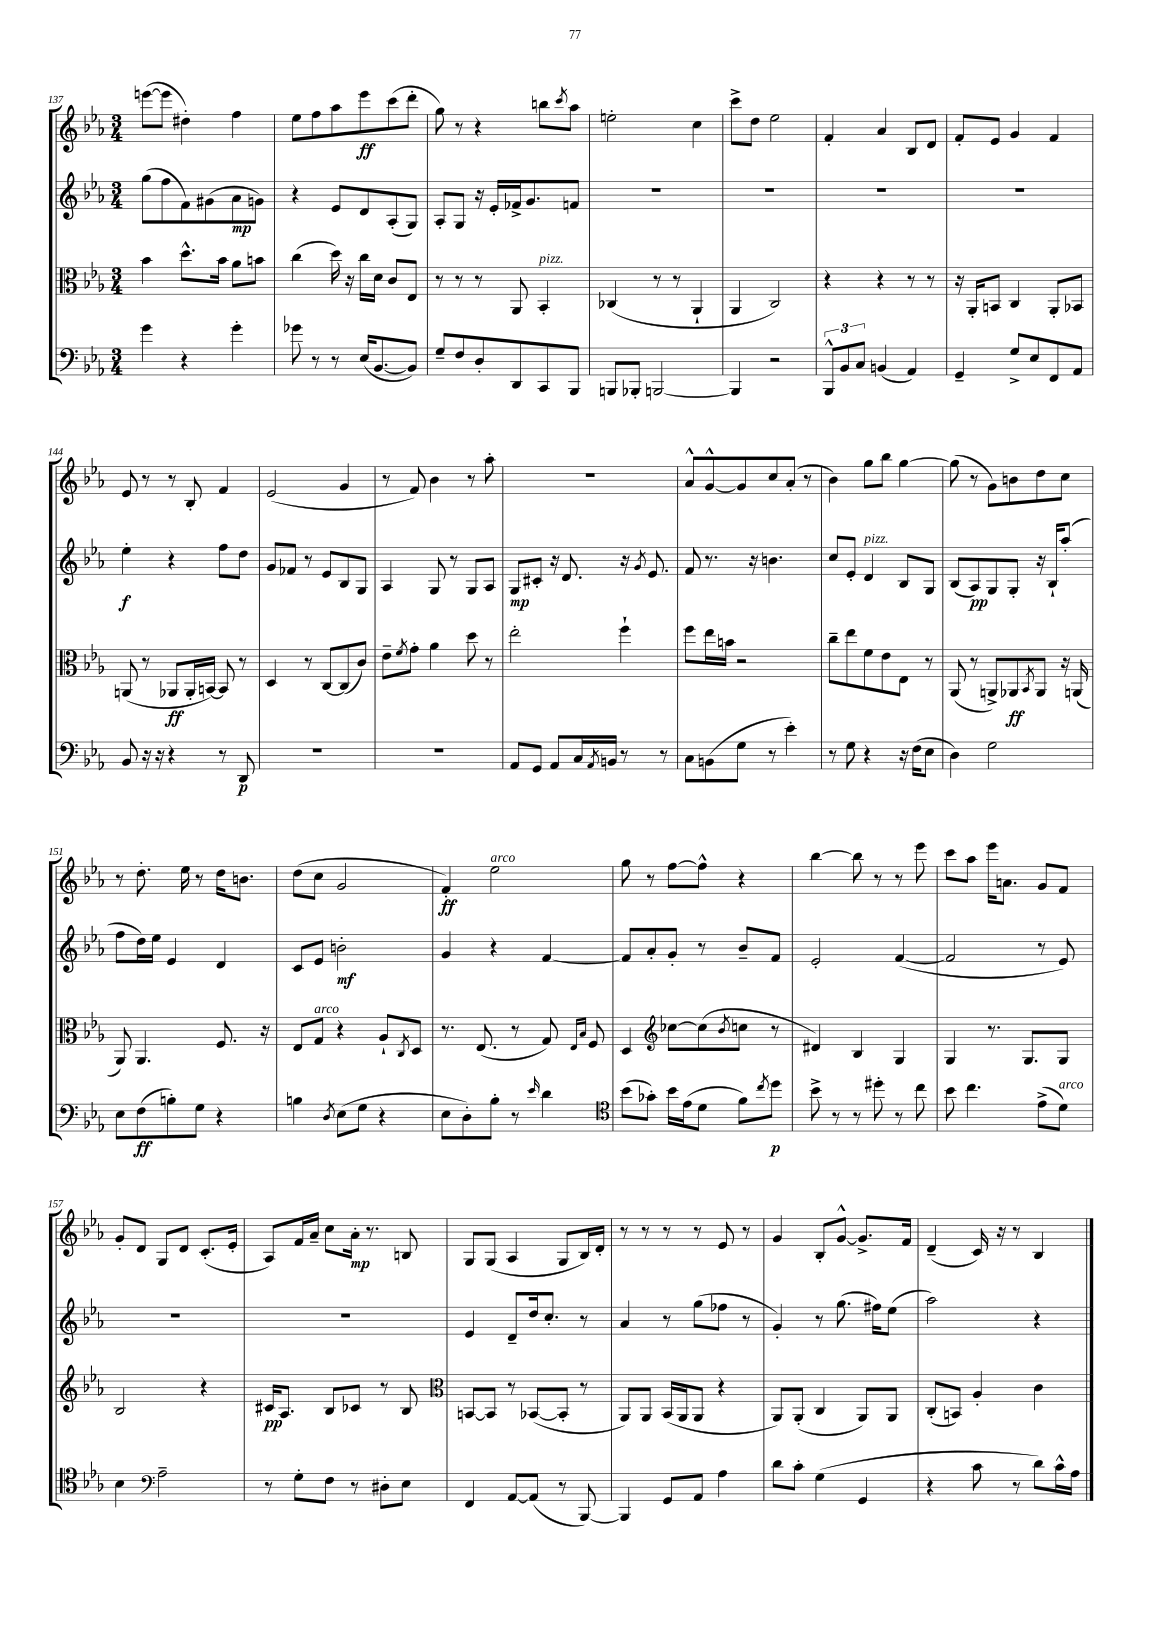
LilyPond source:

<<
\new StaffGroup <<
\new Staff = "s0" {
    \clef treble \key ees \major \numericTimeSignature \time 3/4
    e'''8~( e'''8 dis''4-.) f''4 |
    ees''8 f''8 aes''8 ees'''8\ff c'''8( d'''8-. |
    g''8) r8 r4 b''8 \acciaccatura { c'''8 } aes''8 |
    e''2-. c''4 |
    c'''8-> d''8 ees''2 |
    f'4-. aes'4 bes8 d'8 |
    f'8-. ees'8 g'4 f'4 |
    ees'8 r8 r8 bes8-. f'4 |
    ees'2( g'4 |
    r8 f'8) bes'4 r8 aes''8-. |
    R2. |
    aes'8-^ g'8~-^ g'8 c''8 aes'8-.( r8 |
    bes'4) g''8 bes''8 g''4~ |
    g''8( r8 g'8) b'8 d''8 c''8 |
    r8 d''8.-. ees''16 r8 d''16 b'8. |
    d''8( c''8 g'2 |
    f'4-.\ff) ees''2^\markup { \italic "arco" } |
    g''8 r8 f''8~ f''8-^ r4 |
    bes''4~ bes''8 r8 r8 ees'''8 |
    c'''8 aes''8 ees'''16 a'8. g'8 f'8 |
    g'8-. d'8 g8 d'8 c'8.-.( ees'16-. |
    aes8) f'16 aes'16-- c''8 aes'16-.\mp r8. b8 |
    g8 g8( aes4 g8 bes16) d'16-. |
    r8 r8 r8 r8 ees'8 r8 |
    g'4 bes8-. g'8~-^ g'8.-> f'16 |
    d'4--( c'16) r16 r8 bes4 \bar "|." |
}
\new Staff = "s1" {
    \clef treble \key ees \major \numericTimeSignature \time 3/4
    g''8( f''8 f'8) gis'8( aes'8\mp g'8) |
    r4 ees'8 d'8 aes8-.( g8) |
    aes8-. g8 r16 ees'16-. fes'16-> g'8. f'8 |
    R2. |
    R2. |
    R2. |
    R2. |
    ees''4-.\f r4 f''8 d''8 |
    g'8 fes'8 r8 ees'8 bes8 g8 |
    aes4 g8 r8 g8 aes8 |
    g8\mp cis'8-. r16 d'8. r16 \acciaccatura { g'8 } ees'8. |
    f'8 r8. r16 b'4. |
    c''8 ees'8-. d'4^\markup { \italic "pizz." } bes8 g8 |
    bes8( aes8\pp) g8 g8-. r16 bes16-! aes''8-.( |
    f''8 d''16) ees''16 ees'4 d'4 |
    c'8 ees'8 b'2-.\mf |
    g'4 r4 f'4~ |
    f'8 aes'8-. g'8-. r8 bes'8-- f'8 |
    ees'2-. f'4~( |
    f'2 r8 ees'8) |
    R2. |
    R2. |
    ees'4 d'8-- d''16 c''8.-. r8 |
    aes'4 r8 g''8( fes''8 r8 |
    g'4-.) r8 g''8.( fis''16) ees''8( |
    aes''2) r4 \bar "|." |
}
\new Staff = "s2" {
    \clef alto \key ees \major \numericTimeSignature \time 3/4
    bes'4 d''8.-^ bes'16 aes'8 b'8 |
    c''4( d''16) r16 c''16 d'16 c'8 ees8 |
    r8 r8 r8 aes,8 bes,4-.^\markup { \italic "pizz." } |
    ces4( r8 r8 aes,4-! |
    aes,4 c2) |
    r4 r4 r8 r8 |
    r16 aes,16-. b,8 c4 aes,8-. bes,8 |
    a,8( r8 aes,8\ff aes,16-. b,16~) b,8 r8 |
    d4 r8 c8~ c8( c'8) |
    ees'8-- \acciaccatura { f'8 } g'8-. aes'4 d''8 r8 |
    ees''2-. f''4-! |
    f''8 ees''16 b'16 r2 |
    c''8-- ees''8 f'8 ees'8 ees8 r8 |
    aes,8( r8 a,8->) aes,8\ff \acciaccatura { bes,8 } aes,8 r16 a,16( |
    aes,8) aes,4. f8. r16 |
    ees8 g8^\markup { \italic "arco" } r4 aes8-! \acciaccatura { c8 } d8 |
    r8. ees8.( r8 g8) \grace { ees16 bes16 } f8 |
    d4 \clef treble ces''8~ ces''8( \acciaccatura { bes'8 } c''8 r8 |
    dis'4) bes4 g4 |
    g4 r8. g8. g8 |
    bes2 r4 |
    cis'16\pp aes8. bes8 ces'8 r8 bes8 |
    \clef alto b,8~ b,8 r8 bes,8~( bes,8-. r8 |
    aes,8) aes,8 bes,16( aes,16 aes,8 r4 |
    aes,8) aes,8-.( c4 aes,8) aes,8 |
    c8-.( b,8) aes4-. c'4 \bar "|." |
}
\new Staff = "s3" {
    \clef bass \key ees \major \numericTimeSignature \time 3/4
    g'4 r4 g'4-. |
    ges'8 r8 r8 ees16( bes,8.~ bes,8) |
    g8-- f8 d8-. d,8 c,8 bes,,8 |
    b,,8 bes,,8-. b,,2~ |
    b,,4 r2 |
    \tuplet 3/2 { bes,,8-^ bes,8 c8 } b,4( aes,4) |
    g,4-- g8-> ees8 f,8 aes,8 |
    bes,8 r16 r16 r4 r8 d,8\p |
    R2. |
    R2. |
    aes,8 g,8 aes,8 c16 \acciaccatura { aes,8 } b,16 r8 r8 |
    c8 b,8( g8 r8 ees'4-.) |
    r8 g8 r4 r16 f16( ees8 |
    d4) g2 |
    ees8 f8\ff( b8-.) g8 r4 |
    b4 \acciaccatura { d8 } ees8( g8 r4 |
    ees8 d8-.) bes8-. r8 \grace { ees'16 } d'4 |
    \clef tenor bes'8( ges'8-.) bes'16 ees'16( d'8 f'8) \acciaccatura { c''8 } d''8\p |
    bes'8-> r8 r8 dis''8-. r8 c''8 |
    bes'8 c''4. ees'8->( d'8^\markup { \italic "arco" }) |
    bes4 \clef bass aes2-- |
    r8 g8-. f8 r8 dis8-. ees8 |
    f,4 aes,8~ aes,8( r8 bes,,8~) |
    bes,,4 g,8 aes,8 aes4 |
    d'8 c'8-. g4( g,4 |
    r4 c'8 r8 d'8) c'16-^ aes16 \bar "|." |
}
>>
>>
\layout { \context { \Score currentBarNumber = #137 } }
